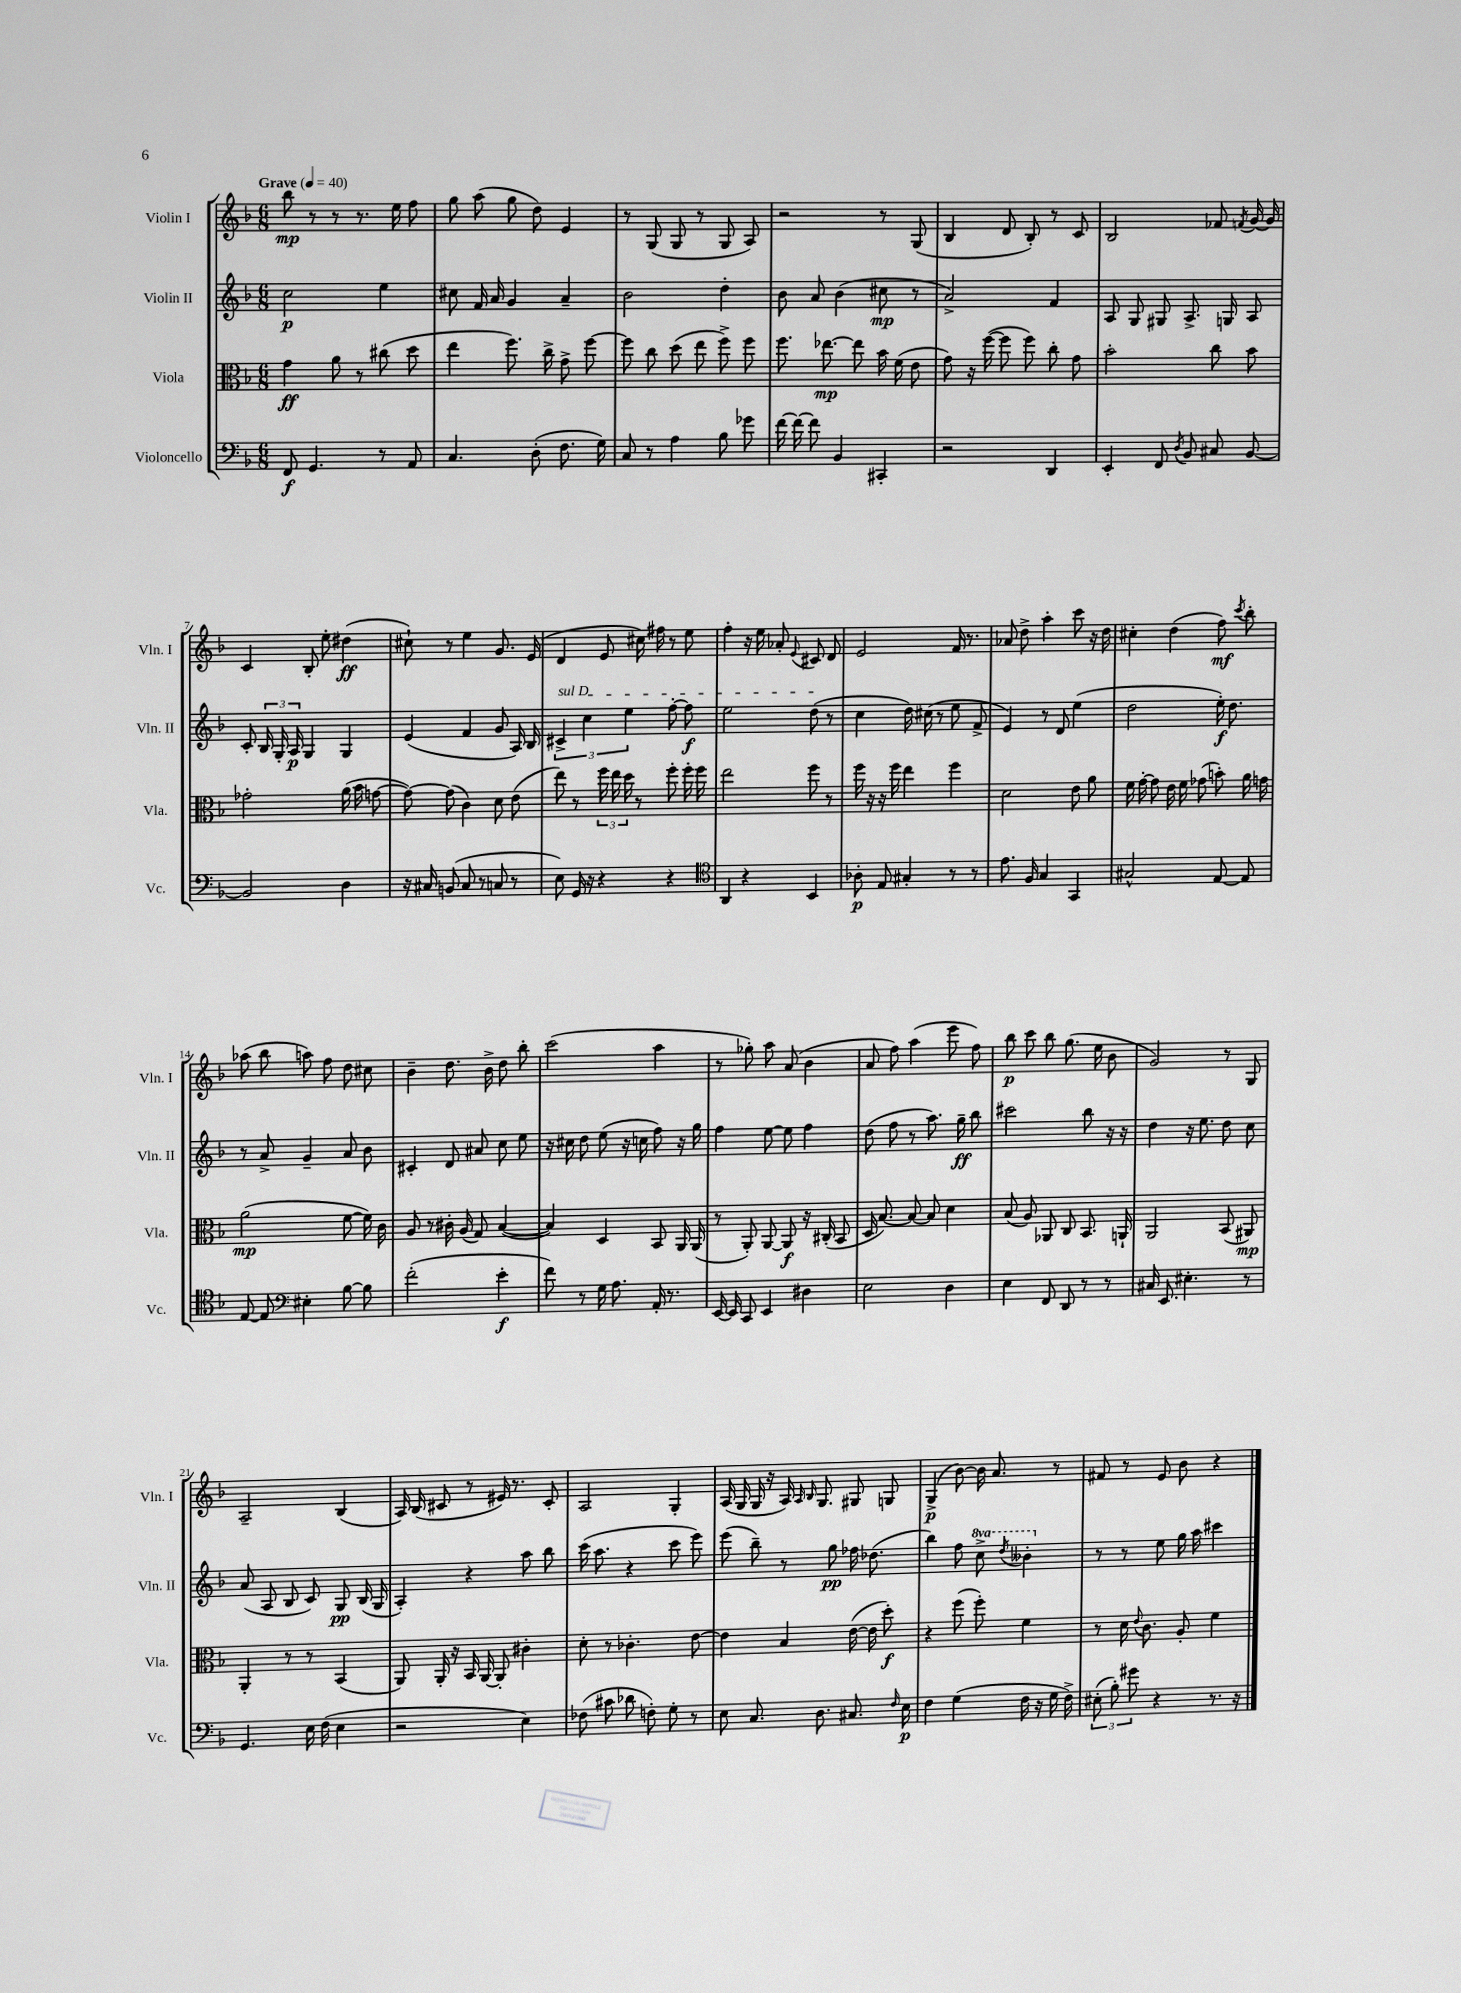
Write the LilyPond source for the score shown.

<<
\new StaffGroup <<
\new Staff = "s0" \with { instrumentName = "Violin I" shortInstrumentName = "Vln. I" } {
    \clef treble \key f \major \numericTimeSignature \time 6/8 \tempo "Grave" 4 = 40
    \autoBeamOff bes''8\mp r8 r8 r8. e''16 f''8 |
    g''8 a''8( g''8 d''8) e'4 |
    r8 g8( g8 r8 g8 a8) |
    r2 r8 g8( |
    bes4 d'8 bes8-.) r8 c'8 |
    bes2 fes'8 \acciaccatura { f'8 } g'16~ g'16 |
    c'4 bes8-. e''8-. dis''4\ff( |
    cis''8-!) r8 e''4 g'8. e'16( |
    d'4 e'8 cis''16) fis''16 r8 e''8 |
    f''4-. r16 e''16 aes'8-. \appoggiatura { e'8 } cis'8 d'8 |
    e'2 f'16 r8. |
    aes'8 d''8-> a''4-. c'''8 r16 d''16 |
    cis''4-. d''4( f''8\mf) \acciaccatura { c'''8 } bes''8-. |
    aes''8( bes''8 a''8) f''8 d''8 cis''8 |
    bes'4-- d''8. bes'16-> d''8 bes''8-. |
    c'''2( a''4 |
    r8 ges''8-.) a''8 a'8( bes'4 |
    a'8 f''8) a''4( e'''8 f''8) |
    bes''8\p c'''8 bes''8 g''8.( e''16 bes'8 |
    g'2) r8 g8 |
    a2-- bes4( |
    a16) bes16( cis'8 r8 eis'16) r8. cis'8-. |
    a2 g4-. |
    a16( g16 g16 r16 a16) \grace { a16 bes16 } g8. gis8 g8 |
    g4->\p( bes'8~) bes'16 a'8. r8 |
    fis'8 r8 e'8 bes'8 r4 \bar "|." |
}
\new Staff = "s1" \with { instrumentName = "Violin II" shortInstrumentName = "Vln. II" } {
    \clef treble \key f \major \numericTimeSignature \time 6/8 \set Staff.ottavationMarkups = #ottavation-simple-ordinals
    \autoBeamOff c''2\p e''4 |
    cis''8 f'16 a'16 g'4 a'4-- |
    bes'2 d''4-. |
    bes'8 a'8 bes'4( cis''8\mp r8 |
    a'2->) f'4 |
    a8 g8 gis8 a8.-> g16 a8 |
    c'8-. \tuplet 3/2 { bes16 g16-. a16\p } g4 g4 |
    e'4( f'4 g'8 a16) bes16 |
    \tuplet 3/2 { \once \override TextSpanner.bound-details.left.text = \markup { \italic "sul D" } cis'4->\startTextSpan c''4 e''4 } f''8~-. f''8\f |
    e''2 d''8\stopTextSpan( r8 |
    c''4 d''16) cis''16( r8 e''8 f'8-> |
    e'4) r8 d'8 e''4( |
    d''2 e''16-.\f) d''8. |
    r8 a'8-> g'4-- a'8 bes'8 |
    cis'4-. d'8 ais'8 c''8 e''8 |
    r16 cis''16 d''8 e''8( r16 c''16 f''8) r16 g''16 |
    f''4 e''8~ e''8 f''4 |
    d''8( f''8 r8 a''8.) g''16--\ff bes''8 |
    cis'''2 bes''8 r16 r16 |
    d''4 r16 e''8. d''8 c''8 |
    a'8( a8 bes8 c'8) g8\pp bes16( g16 |
    a4-.) r4 a''8 bes''8 |
    c'''16( a''8. r4 c'''8 e'''8) |
    e'''8( bes''8--) r8 g''8\pp fes''16 des''8.( |
    bes''4) f''8 \ottava #1 c'''8-> \acciaccatura { d'''8 } beses''4-. \ottava #0 |
    r8 r8 e''8 g''16 a''16 cis'''4 \bar "|." |
}
\new Staff = "s2" \with { instrumentName = "Viola" shortInstrumentName = "Vla." } {
    \clef alto \key f \major \numericTimeSignature \time 6/8
    \autoBeamOff g'4\ff a'8 r8 cis''8( d''8 |
    e''4 f''8.) c''16-> g'8-> f''8~ |
    f''8 c''8 d''8( e''8 f''8->) f''8 |
    f''8. ees''8.~\mp ees''8 bes'16 f'16( e'8 |
    g'8) r16 f''16~( f''8 f''8) c''8-. g'8 |
    bes'2-. c''8 bes'8 |
    ges'2-. a'16( bes'16 g'8~ |
    g'8~) g'8( c'4) d'8 e'8( |
    e''8) r8 \tuplet 3/2 { f''16 e''16 d''16 } r8 f''8-. f''16-. f''16 |
    e''2 f''8 r8 |
    f''16 r16 r16 f''16 e''4 f''4 |
    d'2 e'8 a'8 |
    f'16 g'16~-. g'8 e'16 f'16 ges'8( b'8-.) a'16 g'16 |
    a'2\mp( f'8~ f'16) c'16 |
    a8 r8 cis'16-. a16( g8) bes4~( |
    bes4) d4 bes,8 a,16 a,16( |
    r8 a,8-.) a,8~ a,8\f r16 cis16-.( bes,8 |
    d16 bes8.~) bes8~ bes8 d'4 |
    bes8( a8) aes,8 c8 bes,8. a,16-! |
    a,2 bes,8( ais,8\mp) |
    a,4-. r8 r8 bes,4( |
    a,8) a,16-. r16 bes,16 a,16~ a,8-. cis'4-. |
    d'8-. r8 ces'4.-. e'8~ |
    e'4 bes4 e'16~( e'16 d''8-.\f) |
    r4 f''8( f''8-.) f'4 |
    r8 d'16 \appoggiatura { e'8 } c'8. a8-. f'4 \bar "|." |
}
\new Staff = "s3" \with { instrumentName = "Violoncello" shortInstrumentName = "Vc." } {
    \clef bass \key f \major \numericTimeSignature \time 6/8
    \autoBeamOff f,8\f g,4. r8 a,8 |
    c4. d8-.( f8. g16) |
    c8 r8 a4 bes8 ges'8 |
    f'16~ f'16~ f'8 bes,4 cis,4-. |
    r2 d,4 |
    e,4-. f,8 \acciaccatura { d8 } bes,8 cis8 bes,8~ |
    bes,2 d4 |
    r16 cis16 b,8( cis8 r8 c8 r8 |
    e8) g,16 r16 r4 r4 |
    \clef tenor a,4 r4 bes,4 |
    aes8-.\p e8 gis4-. r8 r8 |
    e'8. f16 g4 g,4 |
    gis2-^ e8~ e8 |
    e8~ e8 \clef bass eis4-. bes8~ bes8 |
    f'2-.( e'4-.\f |
    f'8) r8 g16 a8. a,16-. r8. |
    e,16~ e,16 c,8 e,4 dis4 |
    e2 d4 |
    e4 f,8 d,8 r8 r8 |
    cis16 e,8. eis4.-. r8 |
    g,4. e16 f16( e4 |
    r2 e4) |
    fes8( cis'8 des'8 f8-.) g8-. r8 |
    e8 c8. d8. cis8. \grace { f16 } e16\p |
    f4 g4( f16 r16 g16 f16->) |
    \tuplet 3/2 { eis8-.( bes8-.) gis'8 } r4 r8. r16 \bar "|." |
}
>>
>>
